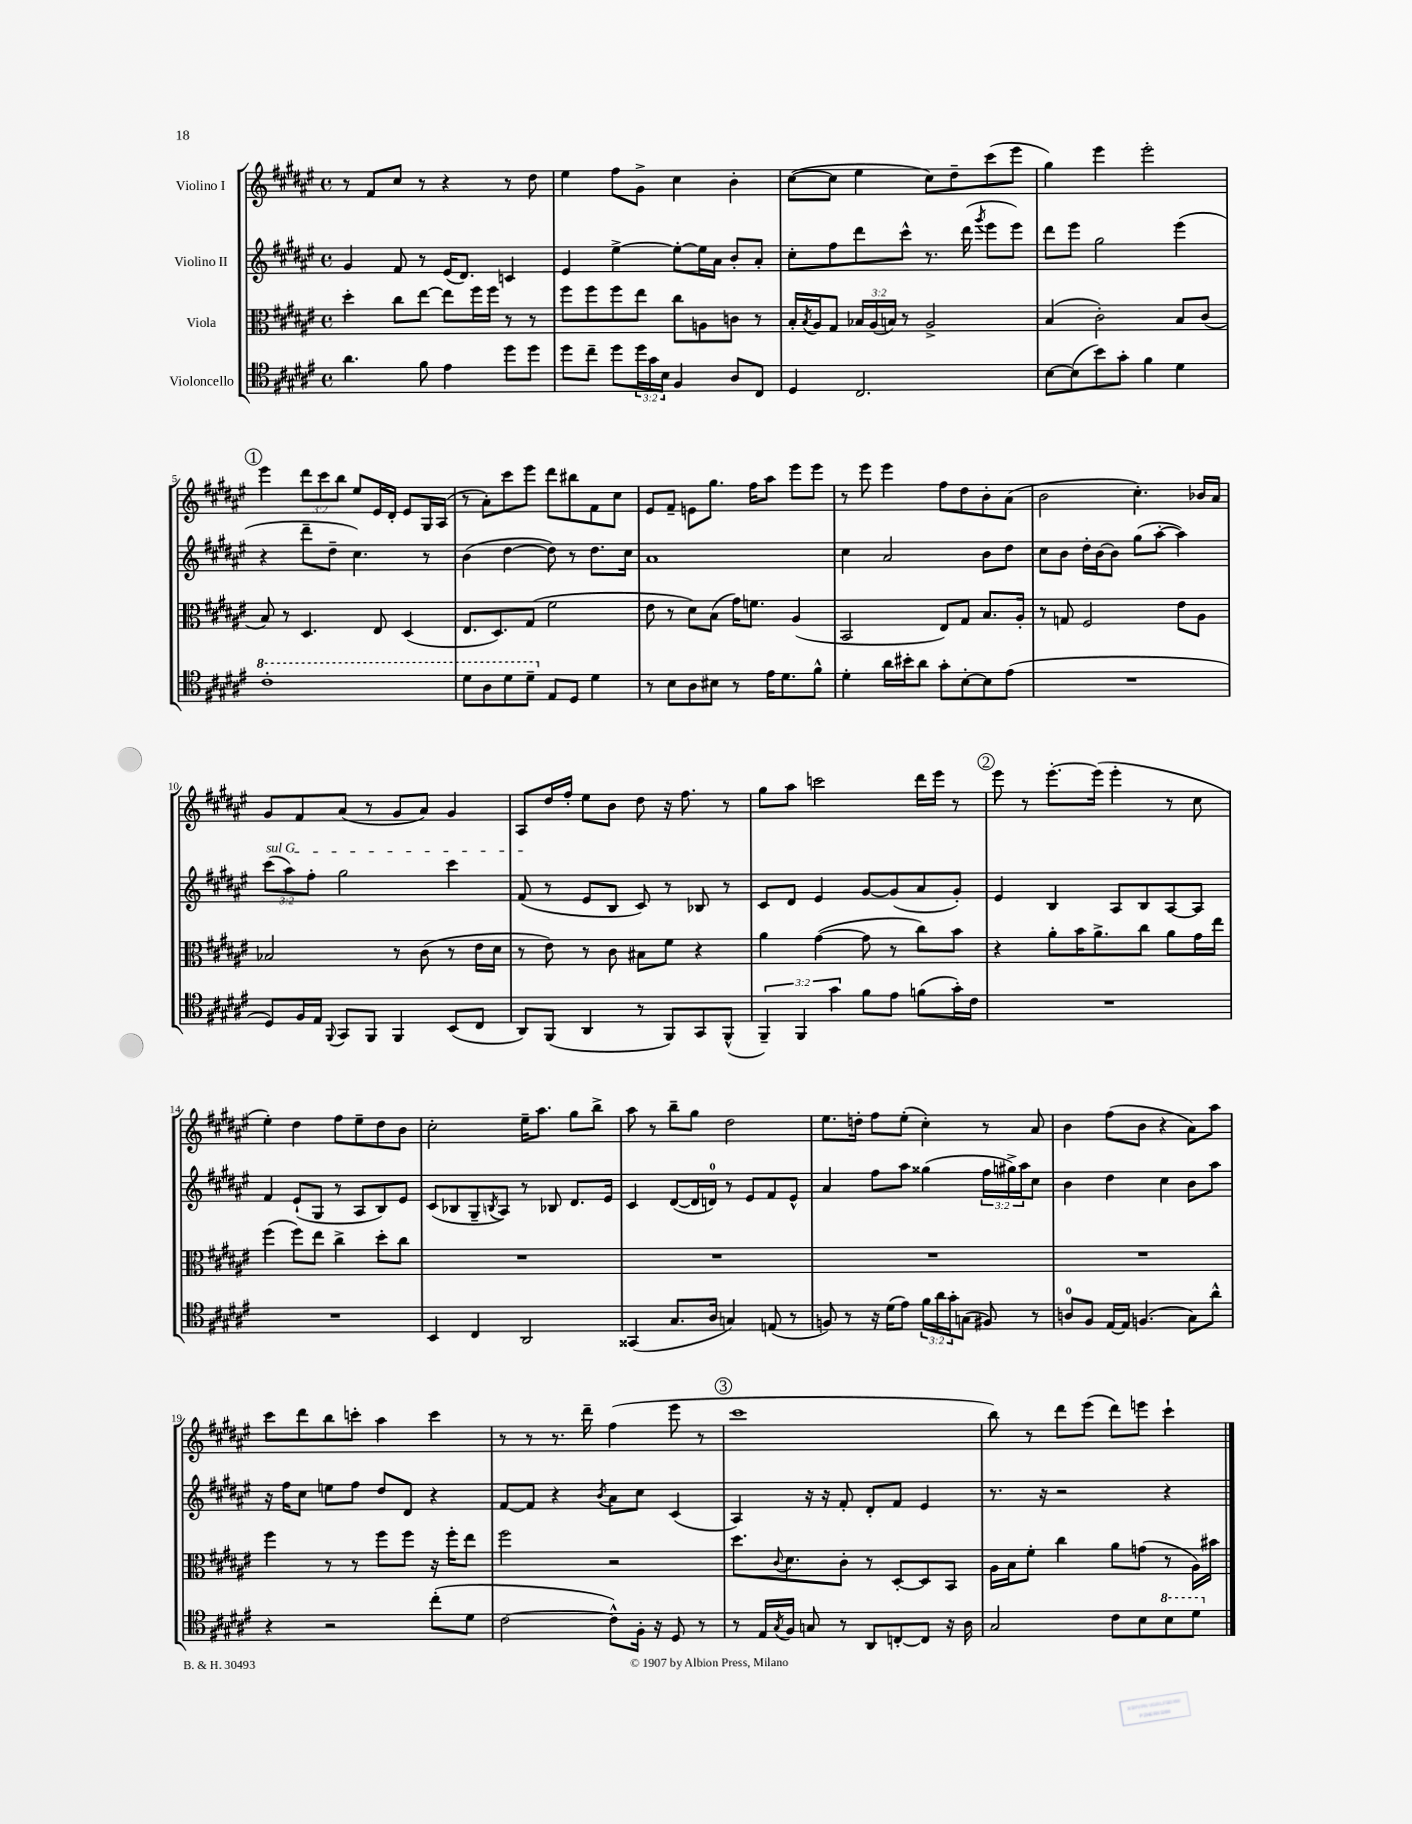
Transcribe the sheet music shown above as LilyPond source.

<<
\new StaffGroup <<
\new Staff = "s0" \with { instrumentName = "Violino I" } {
    \clef treble \key fis \major \defaultTimeSignature \time 4/4 \override Staff.TupletNumber.text = #tuplet-number::calc-fraction-text
    r8 fis'8 cis''8 r8 r4 r8 dis''8 |
    eis''4 fis''8 gis'8-> cis''4 b'4-. |
    cis''8~( cis''8 eis''4 cis''8) dis''8-- cis'''8( eis'''8 |
    gis''4) eis'''4 eis'''2-. |
    \mark \markup { \circle "1" } eis'''4 \tuplet 3/2 { dis'''8 cis'''8 b''8 } eis''8 eis'16 dis'16-. eis'8 gis16 ais16( |
    r8 ais'8-.) cis'''8 eis'''8 dis'''8 bis''8 fis'8 cis''8 |
    eis'8 fis'8-- e'8 gis''8. fis''16 ais''8 eis'''8 eis'''8 |
    r8 eis'''8 eis'''4 fis''8 dis''8 b'8-. ais'8( |
    b'2 cis''4.-.) bes'16 ais'16 |
    gis'8 fis'8 ais'8( r8 gis'8 ais'8) gis'4 |
    ais8 dis''16 fis''16-. eis''8 b'8 dis''8 r16 fis''8. r8 |
    gis''8 ais''8 c'''2 dis'''16 eis'''16 r8 |
    \mark \markup { \circle "2" } eis'''8 r8 eis'''8.~-. eis'''16( eis'''4-. r8 cis''8 |
    eis''4-.) dis''4 fis''8 eis''8-- dis''8 b'8 |
    cis''2-. eis''16-- ais''8. gis''8 b''8-> |
    ais''8 r8 b''8-- gis''8 dis''2 |
    eis''8. d''16-. fis''8 eis''8-.( cis''4-.) r8 ais'8 |
    b'4 fis''8( b'8 r4 ais'8) ais''8 |
    cis'''8 dis'''8 b''8 c'''8-. ais''4 c'''4 |
    r8 r8 r8. dis'''16-- fis''4( eis'''8 r8 |
    \mark \markup { \circle "3" } cis'''1 |
    b''8) r8 dis'''8 eis'''8( dis'''8) e'''8 cis'''4-! \bar "|." |
}
\new Staff = "s1" \with { instrumentName = "Violino II" } {
    \clef treble \key fis \major \defaultTimeSignature \time 4/4 \override Staff.TupletNumber.text = #tuplet-number::calc-fraction-text
    gis'4 fis'8 r8 eis'16( dis'8.) c'4 |
    eis'4 eis''4~-> eis''8~-. eis''16 ais'16 b'8-. ais'8-. |
    cis''8-. fis''8 dis'''8 cis'''8-^ r8. dis'''16( \acciaccatura { gis'''8 } eis'''8 eis'''8) |
    dis'''8 eis'''8 gis''2 eis'''4( |
    \mark \markup { \circle "1" } r4 dis'''8-- dis''8-- cis''4.) r8 |
    b'4( dis''4~ dis''8) r8 dis''8. cis''16 |
    ais'1 |
    cis''4 ais'2 b'8 dis''8 |
    cis''8 b'8 dis''16-. b'16~ b'8 gis''8( ais''8~-. ais''4) |
    \tuplet 3/2 { \once \override TextSpanner.bound-details.left.text = \markup { \italic "sul G" } cis'''8\startTextSpan( ais''8) fis''8-. } gis''2 cis'''4 |
    fis'8\stopTextSpan( r8 eis'8 b8 cis'8) r8 bes8 r8 |
    cis'8 dis'8 eis'4 gis'8~ gis'8( ais'8 gis'8-.) |
    \mark \markup { \circle "2" } eis'4 b4 ais8 b8 ais8~ ais8 |
    fis'4 eis'8-!( gis8 r8 ais8 b8) eis'8 |
    cis'8( bes8 gis8-- \acciaccatura { b8 } ais8) r8 bes8 dis'8. eis'16 |
    cis'4 dis'8~( dis'16 d'16-0) r8 eis'8 fis'8 eis'8-^ |
    ais'4 fis''8 ais''8 gisis''4( \tuplet 3/2 { fis''16 gis''16->) ais''16 } cis''8 |
    b'4 dis''4 cis''4 b'8 ais''8 |
    r16 fis''16 cis''8 e''8 fis''8 dis''8 dis'8 r4 |
    fis'8~ fis'8 r4 \acciaccatura { b'8 } ais'8 cis''8 cis'4( |
    \mark \markup { \circle "3" } ais4) r16 r16 fis'8-. dis'8-. fis'8 eis'4 |
    r8. r16 r2 r4 \bar "|." |
}
\new Staff = "s2" \with { instrumentName = "Viola" } {
    \clef alto \key fis \major \defaultTimeSignature \time 4/4 \override Staff.TupletNumber.text = #tuplet-number::calc-fraction-text
    dis''4-. cis''8 eis''8~ eis''8 fis''16 fis''16 r8 r8 |
    fis''8 fis''8 fis''8 eis''8 cis''8 a8 c'8 r8 |
    b16-. \acciaccatura { b8 } ais16 gis8 \tuplet 3/2 { bes16 ais16( b16) } r8 ais2-> |
    b4( cis'2-.) b8 cis'8( |
    \mark \markup { \circle "1" } b8) r8 dis4. eis8 dis4( |
    eis8. dis8.) gis8( fis'2 |
    eis'8 r8 dis'8) b8( gis'16) f'8. ais4( |
    b,2 eis8) gis8 b8. ais16-. |
    r8 g8 fis2 eis'8 ais8 |
    bes2 r8 cis'8( r8 eis'16 dis'16 |
    r8 eis'8) r8 cis'8 bis8 fis'8 r4 |
    ais'4 gis'4~( gis'8 r8 cis''8) b'8 |
    \mark \markup { \circle "2" } r4 ais'8-. b'16 ais'8.-> cis''8 ais'8 gis'16 eis''16 |
    fis''4( fis''8) eis''8 cis''4-> dis''8-. cis''8 |
    R1 |
    R1 |
    R1 |
    R1 |
    fis''4 r8 r8 fis''8 fis''8 r16 fis''16-. eis''8 |
    fis''2 r2 |
    \mark \markup { \circle "3" } dis''8. \appoggiatura { cis'8 } dis'8. cis'8-. r8 dis8~-. dis8 b,8 |
    ais16 b16 fis'8-. cis''4 ais'8 g'8( r8 ais16) bis'16 \bar "|." |
}
\new Staff = "s3" \with { instrumentName = "Violoncello" } {
    \clef tenor \key fis \major \defaultTimeSignature \time 4/4 \override Staff.TupletNumber.text = #tuplet-number::calc-fraction-text
    ais'4. fis'8 eis'4 dis''8 dis''8 |
    dis''8 cis''8-- dis''8 \tuplet 3/2 { dis''16 gis'16 b16 } fis4 ais8 cis8 |
    dis4 cis2. |
    b8~ b8( b'8) gis'8-. fis'4 dis'4 |
    \mark \markup { \circle "1" } \ottava #1 cis''1-. |
    dis''8 ais'8 dis''8 dis''8-- \ottava #0 eis8 dis8 dis'4 |
    r8 b8 ais8 bis8 r8 eis'16 dis'8. fis'8-^ |
    dis'4-. ais'16 bis'16-. ais'8 gis'8-. b8~-. b8 eis'8( |
    R1 |
    dis8) fis16 eis16 \appoggiatura { fis,8 } gis,8 fis,8 fis,4 b,8( cis8 |
    ais,8) fis,8( ais,4 r8 fis,8) gis,8 fis,8-^( |
    \tuplet 3/2 { fis,4--) fis,4 gis'4 } fis'8 eis'8 f'8( gis'16-.) cis'16 |
    \mark \markup { \circle "2" } R1 |
    R1 |
    b,4 cis4 ais,2 |
    gisis,4( gis8. ais16 g4) e8( r8 |
    f8) r8 r16 dis'16( eis'8) \tuplet 3/2 { fis'16 ais'16 gis'16-. } g8( fis8) r8 |
    a8-0 fis8 eis16~ eis16 f4.( gis8) ais'8-^ |
    r4 r2 cis''8-.( dis'8 |
    cis'2~ cis'8-^) fis16-. r16 dis8 r8 |
    \mark \markup { \circle "3" } r8 eis16 \acciaccatura { gis8 } fis16 g8 r8 ais,8 c8~-. c8 r16 ais16 |
    gis2 cis'8 b8 \ottava #1 b'8 dis''8 \ottava #0 \bar "|." |
}
>>
>>
